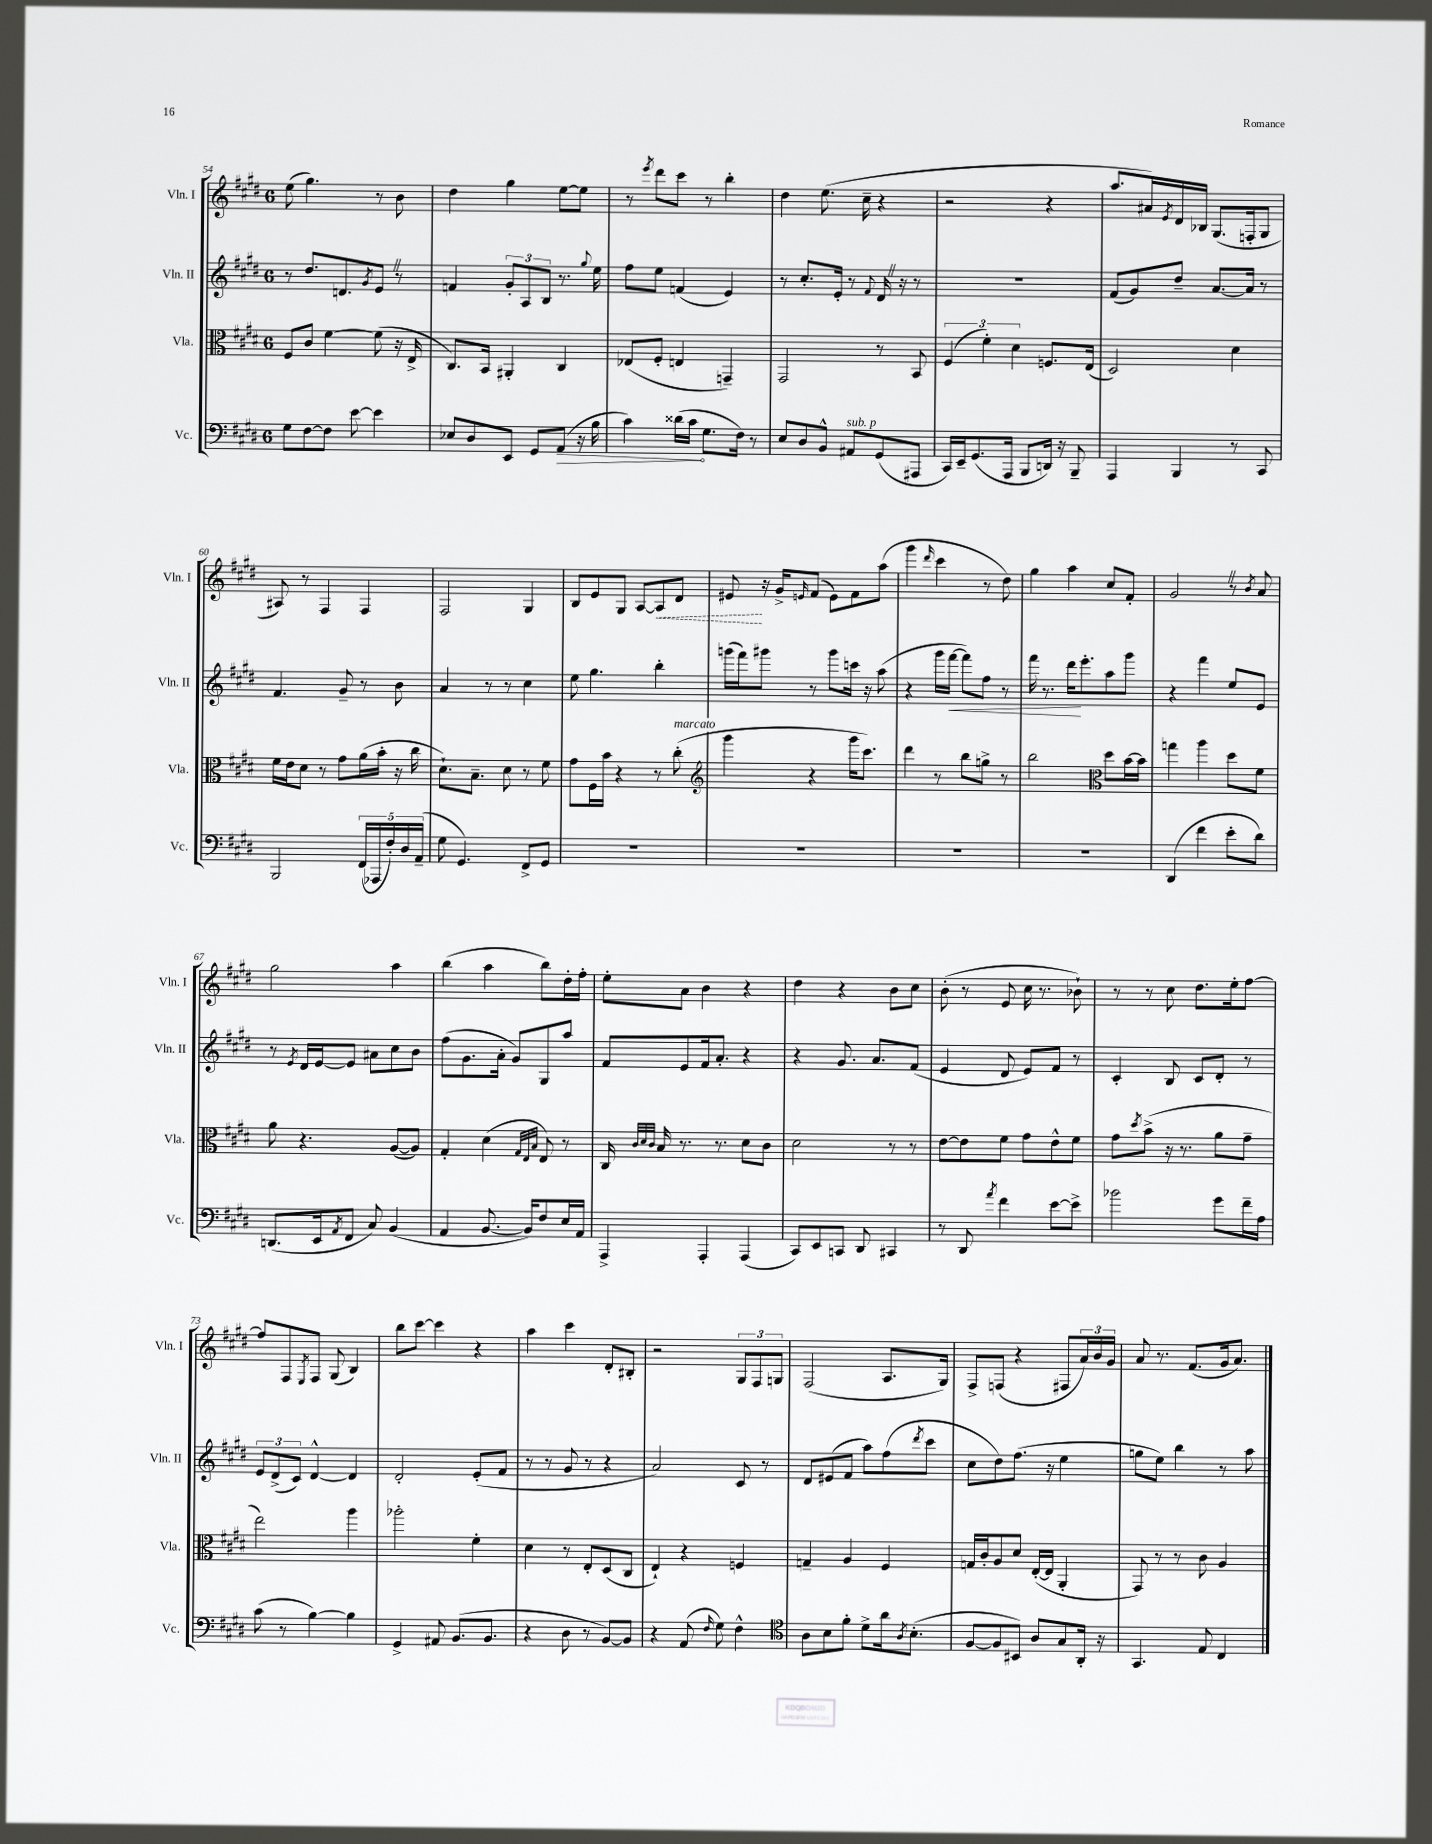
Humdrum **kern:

**kern	**dynam	**kern	**kern	**dynam	**kern	**dynam
*part4	*part4	*part3	*part2	*part2	*part1	*part1
*staff4	*staff4	*staff3	*staff2	*staff2	*staff1	*staff1
*I"Vc.	*	*I"Vla.	*I"Vln. II	*	*I"Vln. I	*
*I'Vc.	*	*I'Vla.	*I'Vln. II	*	*I'Vln. I	*
*clefF4	*	*clefC3	*clefG2	*	*clefG2	*
*k[f#c#g#d#]	*	*k[f#c#g#d#]	*k[f#c#g#d#]	*	*k[f#c#g#d#]	*
*M6/8	*	*M6/8	*M6/8	*	*M6/8	*
=54	=54	=54	=54	=54	=54	=54
8G#\L	.	8F#/L	8r	.	(8ee\	.
[8F#\	.	8c#/J	8.dd#/L	.	4.gg#\)	.
8F#\J]	.	[4f#\	.	.	.	.
.	.	.	8.dn/	.	.	.
[8e\	.	.	.	.	.	.
.	.	.	8qg#/	.	.	.
4e\]	.	(8f#\]	8eZ/J	.	8r	.
.	.	16r	8r	.	8b\	.
.	.	16E^/	.	.	.	.
=55	=55	=55	=55	=55	=55	=55
8E-X/L	.	8.C#/L)	4fn/	.	4dd#\	.
8D#/	.	.	.	.	.	.
.	.	16BB/Jk	.	.	.	.
8EE/J	.	4AA#X'/	12g#'/L	.	4gg#\	.
.	.	.	12A/	.	.	.
8GG#/L	.	.	.	.	.	.
.	.	.	12B/J	.	.	.
!	!LO:HP:b	!	!	!	!	!
(8AA/J	>	4C#/	8.r	.	[8ee\L	.
16r	.	.	.	.	8ee\J]	.
.	.	.	8qqgg#/	.	.	.
16B\	.	.	16ee\	.	.	.
=56	=56	=56	=56	=56	=56	=56
4c#\)	.	(8E-X/L	8ff#\L	.	8r	.
.	.	.	.	.	8qeee/	.
.	.	8F#'/J	8ee\J	.	8ddd#\L	.
(16d##X\LL	.	4En/	(4fn/	.	8ccc#\J	.
16c#\JJ	.	.	.	.	.	.
8.G#\L	]	.	.	.	8r	.
.	.	4GGn~/)	4e/)	.	4bb'\	.
16F#\Jk)	.	.	.	.	.	.
8r	.	.	.	.	.	.
=57	=57	=57	=57	=57	=57	=57
8E/L	.	2GG#/	8r	.	4dd#\	.
8D#/	.	.	8.cc#'/L	.	.	.
8BB^^/J	.	.	.	.	(8.ee\	.
.	.	.	16e'/Jk	.	.	.
!LO:TX:a:i:t=sub. p	!	!	!	!	!	!
8AA#X/L	.	.	8r	.	.	.
.	.	.	.	.	16cc#~\	.
.	.	.	8qqf#/	.	.	.
(8GG#/	.	8r	16d#Z/	.	4r	.
.	.	.	16r	.	.	.
8AAA#X/J	.	8BB/	8r	.	.	.
=58	=58	=58	=58	=58	=58	=58
16CC#/LL)	.	(6F#/	2.r	.	2r	.
16EE~/J	.	.	.	.	.	.
(8.GG#/	.	.	.	.	.	.
.	.	6f#'\)	.	.	.	.
16AAA/Jk	.	.	.	.	.	.
.	.	6d#\	.	.	.	.
8BBB/L	.	.	.	.	.	.
16DDn/Jk)	.	8.Fn/L	.	.	4r	.
16r	.	.	.	.	.	.
8BBB~/	.	.	.	.	.	.
.	.	(16E/Jk	.	.	.	.
=59	=59	=59	=59	=59	=59	=59
4AAA/	.	2D#/)	(8f#/L	.	8.aa/L	.
.	.	.	8g#/)	.	.	.
.	.	.	.	.	16a#X/L)	.
.	.	.	.	.	8qe/	.
4BBB/	.	.	8dd#~/J	.	16d#/	.
.	.	.	.	.	16B-X/JJ	.
.	.	.	[8.a/L	.	(8.G#/L	.
8r	.	4d#\	.	.	.	.
.	.	.	16a/Jk]	.	16Fn'/k	.
8CC#/	.	.	8r	.	8G#/J	.
!!LO:LB:g=z
=60	=60	=60	=60	=60	=60	=60
2BBB/	.	16f#\LL	4.f#/	.	8A#X/)	.
.	.	16e\J	.	.	.	.
.	.	8d#\J	.	.	8r	.
.	.	8r	.	.	4F#/	.
.	.	8g#\L	8g#~/	.	.	.
(20FF#/LL	.	(16a\L	8r	.	4F#/	.
20AAA-X/	.	.	.	.	.	.
.	.	16b'\JJ	.	.	.	.
20F#'/)	.	.	.	.	.	.
.	.	16r	8b\	.	.	.
20D#/	.	.	.	.	.	.
.	.	16cc#\	.	.	.	.
(20AA~/JJ	.	.	.	.	.	.
=61	=61	=61	=61	=61	=61	=61
8G#\	.	8.d#`\L)	4a/	.	2F#/	.
4.GG#/)	.	.	.	.	.	.
.	.	8.B~\J	.	.	.	.
.	.	.	8r	.	.	.
.	.	8d#\	8r	.	.	.
8FF#^/L	.	8r	4cc#\	.	4G#/	.
8GG#/J	.	8f#\	.	.	.	.
=62	=62	=62	=62	=62	=62	=62
2.r	.	8g#\L	8ee\	.	8B/L	.
.	.	16F#\L	4.gg#\	.	8e/	.
.	.	16b\JJ	.	.	.	.
.	.	4r	.	.	8G#/J	.
.	.	.	.	.	[8A/L	.
!	!	!	!	!	!	!LO:HP:b
.	.	8r	4bb'\	.	8A/]	<
!	!	!LO:TX:a:i:t=marcato	!	!	!	!
.	.	(8cc#'\	.	.	8d#/J	.
=63	=63	=63	=63	=63	=63	=63
*	*	*clefG2	*	*	*	*
2.r	.	4ggg#\	(16gggn\LL	.	8e#X/	.
.	.	.	16fff#\J)	.	.	.
.	.	.	8ggg#X\J	.	16r	[
.	.	.	.	.	16g#^/KL	.
.	.	.	.	.	16qqen/	.
.	.	4r	8r	.	(8f#/J	.
.	.	.	8ggg#\L	.	8e\L)	.
.	.	16ggg#\KL	16cccn\Jk	.	8f#\	.
.	.	8.ccc#\J)	16r	.	.	.
.	.	.	(8aa\	.	(8aa\J	.
=64	=64	=64	=64	=64	=64	=64
2.r	.	4ddd#\	4r	.	4ggg#\	.
.	.	.	.	.	16qqddd#/	.
.	.	8r	16ggg#\LL	.	4ccc#\	.
!	!	!	!	!LO:HP:b	!	!
.	.	.	[16fff#\JJ	<	.	.
.	.	8bb\L	8fff#\L])	.	.	.
.	.	8ggn^\J	8ff#\J	.	8r	.
.	.	8r	8r	.	8dd#\)	.
=65	=65	=65	=65	=65	=65	=65
2.r	.	2bb\	16fff#\	.	4gg#\	.
.	.	.	8.r	.	.	.
.	.	.	16ddd#\KL	.	4aa\	.
.	.	.	8.eee'\	[	.	.
*	*	*clefC3	*	*	*	*
.	.	8dd#\L	8aa\	.	8cc#/L	.
.	.	[16b\L	8ggg#\J	.	8f#'/J	.
.	.	16b\JJ]	.	.	.	.
=66	=66	=66	=66	=66	=66	=66
(4DD#/	.	4ggn\	4r	.	2g#Z/	.
4f#\	.	4aa\	4fff#\	.	.	.
8e'\L	.	8dd#\L	8ee/L	.	8r	.
.	.	.	.	.	8qb/	.
8d#\J)	.	8f#\J	8e/J	.	8a/	.
!!LO:LB:g=z
=67	=67	=67	=67	=67	=67	=67
(8.DDn/L	.	8a\	8r	.	2gg#\	.
.	.	.	8qe/	.	.	.
.	.	4.r	16d#/LL	.	.	.
16EE/k	.	.	[16e/J	.	.	.
8qAA/	.	.	.	.	.	.
8FF#/J	.	.	8e/J]	.	.	.
8C#/)	.	.	8a#X\L	.	.	.
(4BB/	.	([8A/L	8cc#\	.	4aa\	.
.	.	8A/J])	8b\J	.	.	.
=68	=68	=68	=68	=68	=68	=68
4AA/	.	4G#'/	(8ff#\L	.	(4bb\	.
.	.	.	8.g#\	.	.	.
[8.BB/	.	(4d#\	.	.	4aa\	.
.	.	.	16a'\Jk	.	.	.
.	.	.	8g#/L)	.	.	.
16BB/KL])	.	.	.	.	.	.
.	.	32qqG#/LLL	.	.	.	.
.	.	32qqE/	.	.	.	.
.	.	32qqB/JJJ	.	.	.	.
8F#/	.	8E/)	8G#/	.	8bb\L)	.
16E/L	.	8r	8aa/J	.	16dd#'\L	.
16AA/JJ	.	.	.	.	16ff#'\JJ	.
=69	=69	=69	=69	=69	=69	=69
4AAA^/	.	16C#/	8f#/L	.	8ee'\L	.
.	.	32qqc#/LLL	.	.	.	.
.	.	32qqd#/	.	.	.	.
.	.	32qqc#/JJJ	.	.	.	.
.	.	16B/	.	.	.	.
.	.	8.r	8e/	.	8a\J	.
4AAA'/	.	.	16f#/k	.	4b\	.
.	.	8.r	8.a'/J	.	.	.
(4AAA/	.	8d#\L	4r	.	4r	.
.	.	8c#\J	.	.	.	.
=70	=70	=70	=70	=70	=70	=70
8CC#/L)	.	2d#\	4r	.	4dd#\	.
8EE/	.	.	.	.	.	.
8CCn/J	.	.	8.g#/	.	4r	.
8DD#/	.	.	.	.	.	.
.	.	.	8.a/L	.	.	.
4CC#X/	.	8r	.	.	8b\L	.
.	.	8r	(8f#/J	.	8cc#\J	.
=71	=71	=71	=71	=71	=71	=71
8r	.	[8e\L	4e/	.	(8b'\	.
8DD#/	.	8e\]	.	.	8r	.
8qa/	.	.	.	.	.	.
4f#\	.	8f#\J	8d#/	.	8e/	.
.	.	8g#\L	8e/L)	.	16cc#\	.
.	.	.	.	.	8.r	.
[8e\L	.	8e^^\	8f#/J	.	.	.
8e^\J]	.	8f#\J	8r	.	8b-X`\)	.
=72	=72	=72	=72	=72	=72	=72
2b-X\	.	8g#\L	4c#'/	.	8r	.
.	.	8qdd#/	.	.	.	.
.	.	(8b^\J	.	.	8r	.
.	.	16r	8B/	.	8cc#\	.
.	.	8.r	.	.	.	.
.	.	.	8c#/L	.	8.dd#\L	.
8g#\L	.	8a\L	8d#'/J	.	.	.
.	.	.	.	.	16ee'\k	.
16f#~\L	.	8g#~\J	8r	.	[8ff#\J	.
16A\JJ	.	.	.	.	.	.
!!LO:LB:g=z
=73	=73	=73	=73	=73	=73	=73
(8c#\	.	2ee\)	12e/L	.	8ff#/L]	.
.	.	.	(12d#^/	.	.	.
8r	.	.	.	.	8F#/	.
.	.	.	12c#/J)	.	.	.
.	.	.	.	.	8qE/	.
[4B\)	.	.	[4d#^^/	.	8F#/J	.
.	.	.	.	.	(8G#/	.
4B\]	.	4aa\	4d#/]	.	4B/)	.
=74	=74	=74	=74	=74	=74	=74
4GG#^/	.	2aa-X'\	2d#'/	.	8bb\L	.
.	.	.	.	.	[8ccc#\J	.
8AA#X/	.	.	.	.	4ccc#\]	.
(8.BB/L	.	.	.	.	.	.
.	.	4f#'\	(8e'/L	.	4r	.
8.BB/J	.	.	.	.	.	.
.	.	.	8f#/J	.	.	.
=75	=75	=75	=75	=75	=75	=75
4r	.	4d#\	8r	.	4aa\	.
.	.	.	8r	.	.	.
8D#\	.	8r	8g#/	.	4ccc#\	.
8r	.	8E'/L	8r	.	.	.
[8BB/L)	.	(8D#/	4r	.	8d#'/L	.
8BB/J]	.	8C#/J	.	.	8B#X'/J	.
=76	=76	=76	=76	=76	=76	=76
4r	.	4E`/)	2a/)	.	2r	.
(8AA/	.	4r	.	.	.	.
16qqF#/	.	.	.	.	.	.
8G#\)	.	.	.	.	.	.
4F#^^\	.	4Fn/	8c#/	.	12G#/L	.
.	.	.	.	.	12F#/	.
.	.	.	8r	.	.	.
.	.	.	.	.	12Gn/J	.
=77	=77	=77	=77	=77	=77	=77
*clefC4	*	*	*	*	*	*
8A\L	.	4Gn~/	8d#/L	.	(2F#/	.
8B\	.	.	(8e#X/	.	.	.
8f#'\J	.	4A/	8f#/J	.	.	.
8d#^\L	.	.	8aa\L)	.	.	.
16a\k	.	4F#/	(8ff#\	.	8.A/L	.
8qA/	.	.	.	.	.	.
(8.B'\J	.	.	.	.	.	.
.	.	.	8qddd#/	.	.	.
.	.	.	8ccc#\J	.	.	.
.	.	.	.	.	16G#/Jk)	.
=78	=78	=78	=78	=78	=78	=78
[8F#/L	.	16Gn/LL	8cc#\L	.	8F#^/L	.
.	.	16c#'/J	.	.	.	.
8F#/]	.	8A/	8dd#\)	.	(8Fn/J	.
8BB#X/J)	.	8d#/J	(8.ff#\J	.	4r	.
8A/L	.	([16E'/LL	.	.	.	.
.	.	16E/JJ]	16r	.	.	.
8G#/	.	4AA'/	4ee\	.	8F#X/L	.
16AA'/Jk	.	.	.	.	24a/L)	.
.	.	.	.	.	24b/	.
16r	.	.	.	.	.	.
.	.	.	.	.	24g#/JJ	.
=79	=79	=79	=79	=79	=79	=79
4.GG#/	.	8GG#/)	8ggn\L	.	8a/	.
.	.	8r	8ee\J)	.	8.r	.
.	.	8r	4bb\	.	.	.
.	.	.	.	.	(8.f#/L	.
8E/	.	8c#\	.	.	.	.
4C#/	.	4A/	8r	.	16g#/k	.
.	.	.	.	.	8.a/J)	.
.	.	.	8aa\	.	.	.
==	==	==	==	==	==	==
*-	*-	*-	*-	*-	*-	*-
